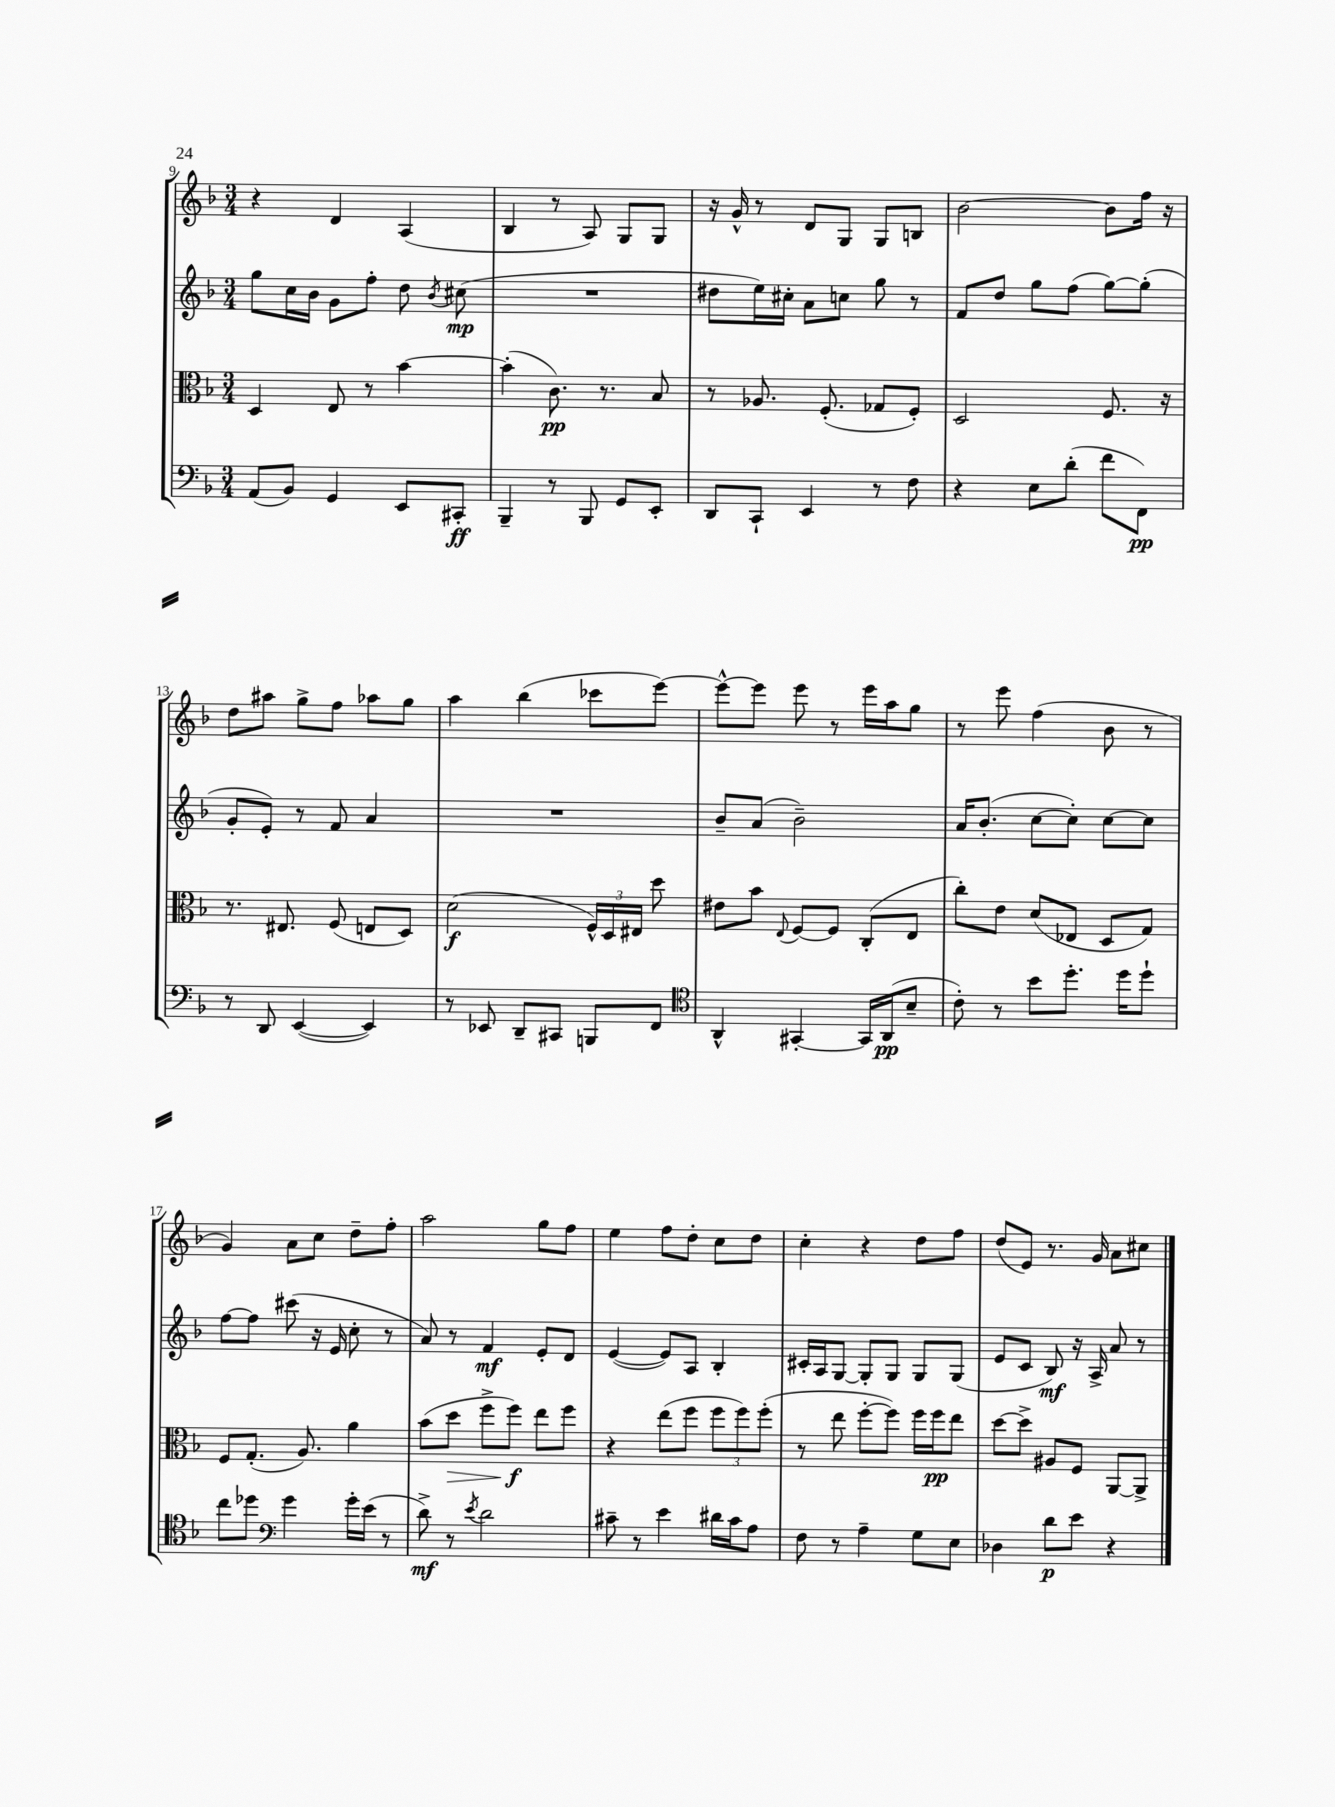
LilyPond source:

<<
\new StaffGroup <<
\new Staff = "s0" {
    \clef treble \key f \major \numericTimeSignature \time 3/4
    \autoBeamOff r4 d'4 a4( |
    bes4 r8 a8) g8[ g8] |
    r16 g'16-^ r8 d'8[ g8] g8[ b8] |
    bes'2~ bes'8[ f''16] r16 |
    d''8[ ais''8] g''8[-> f''8] aes''8[ g''8] |
    a''4 bes''4( ces'''8[ e'''8]~) |
    e'''8[~-^ e'''8] e'''8 r8 e'''16[ a''16 g''8] |
    r8 e'''8 f''4( bes'8 r8 |
    g'4) a'8[ c''8] d''8[-- f''8]-. |
    a''2 g''8[ f''8] |
    e''4 f''8[ d''8]-. c''8[ d''8] |
    c''4-. r4 d''8[ f''8] |
    d''8[( e'8]) r8. g'16 a'8[ cis''8] \bar "|." |
}
\new Staff = "s1" {
    \clef treble \key f \major \numericTimeSignature \time 3/4
    \autoBeamOff g''8[ c''16 bes'16] g'8[ f''8]-. d''8 \acciaccatura { bes'8 } cis''8\mp( |
    R2. |
    dis''8[ e''16) cis''16]-. a'8[ c''8] g''8 r8 |
    f'8[ d''8] g''8[ f''8]( g''8[~) g''8]-.( |
    g'8[-. e'8]-.) r8 f'8 a'4 |
    R2. |
    bes'8[-- a'8]( bes'2--) |
    a'16[ bes'8.]-.( c''8[~ c''8]-.) c''8[~ c''8] |
    f''8[~ f''8] cis'''8( r16 e'16 c''8-. r8 |
    a'8) r8 f'4\mf e'8[-. d'8] |
    e'4~( e'8[) a8] bes4-. |
    cis'16[-. a16 g8]~ g8[-. g8] g8[ g8]( |
    e'8[ c'8] bes8\mf) r16 a16-> a'8 r8 \bar "|." |
}
\new Staff = "s2" {
    \clef alto \key f \major \numericTimeSignature \time 3/4
    \autoBeamOff d4 e8 r8 bes'4~ |
    bes'4-.( c'8.\pp) r8. bes8 |
    r8 aes8. f8.-.( ges8[ f8]-.) |
    d2 f8. r16 |
    r8. eis8. f8( e8[ d8]) |
    d'2\f( \tuplet 3/2 { f16[-^) d16 eis16] } d''8 |
    eis'8[ bes'8] \appoggiatura { e8 } f8[~ f8] c8[-.( e8] |
    c''8[-.) e'8] d'8[( ees8] d8[ g8]) |
    f8[ g8.]-.( a8.) a'4 |
    bes'8[( d''8]\> f''8[-> f''8]\f\!) e''8[ f''8] |
    r4 e''8[( f''8] \tuplet 3/2 { f''8[ f''8) f''8]-.( } |
    r8 e''8 f''8[~-. f''8]) f''16[ f''16\pp e''8] |
    d''8[~ d''8]-> ais8[ f8] a,8[~ a,8]-> \bar "|." |
}
\new Staff = "s3" {
    \clef bass \key f \major \numericTimeSignature \time 3/4
    \autoBeamOff a,8[( bes,8]) g,4 e,8[ cis,8]-.\ff |
    bes,,4-- r8 bes,,8 g,8[ e,8]-. |
    d,8[ c,8]-! e,4 r8 f8 |
    r4 e8[ d'8]-.( f'8[ f,8]\pp) |
    r8 d,8 e,4~( e,4) |
    r8 ees,8 d,8[-- cis,8] b,,8[ f,8] |
    \clef tenor a,4-^ gis,4~-. gis,16[ a,16\pp( bes8]-- |
    c'8-.) r8 bes'8[ d''8.]-. d''16[ d''8]-! |
    c''8[ des''8] \clef bass g'4 g'16[-. e'16]( r8 |
    d'8->\mf) r8 \acciaccatura { e'8 } d'2 |
    cis'8-- r8 e'4 dis'16[ cis'16 a8] |
    f8 r8 a4-- g8[ e8] |
    des4 d'8[\p e'8] r4 \bar "|." |
}
>>
>>
\layout { \context { \Score currentBarNumber = #9 } }
